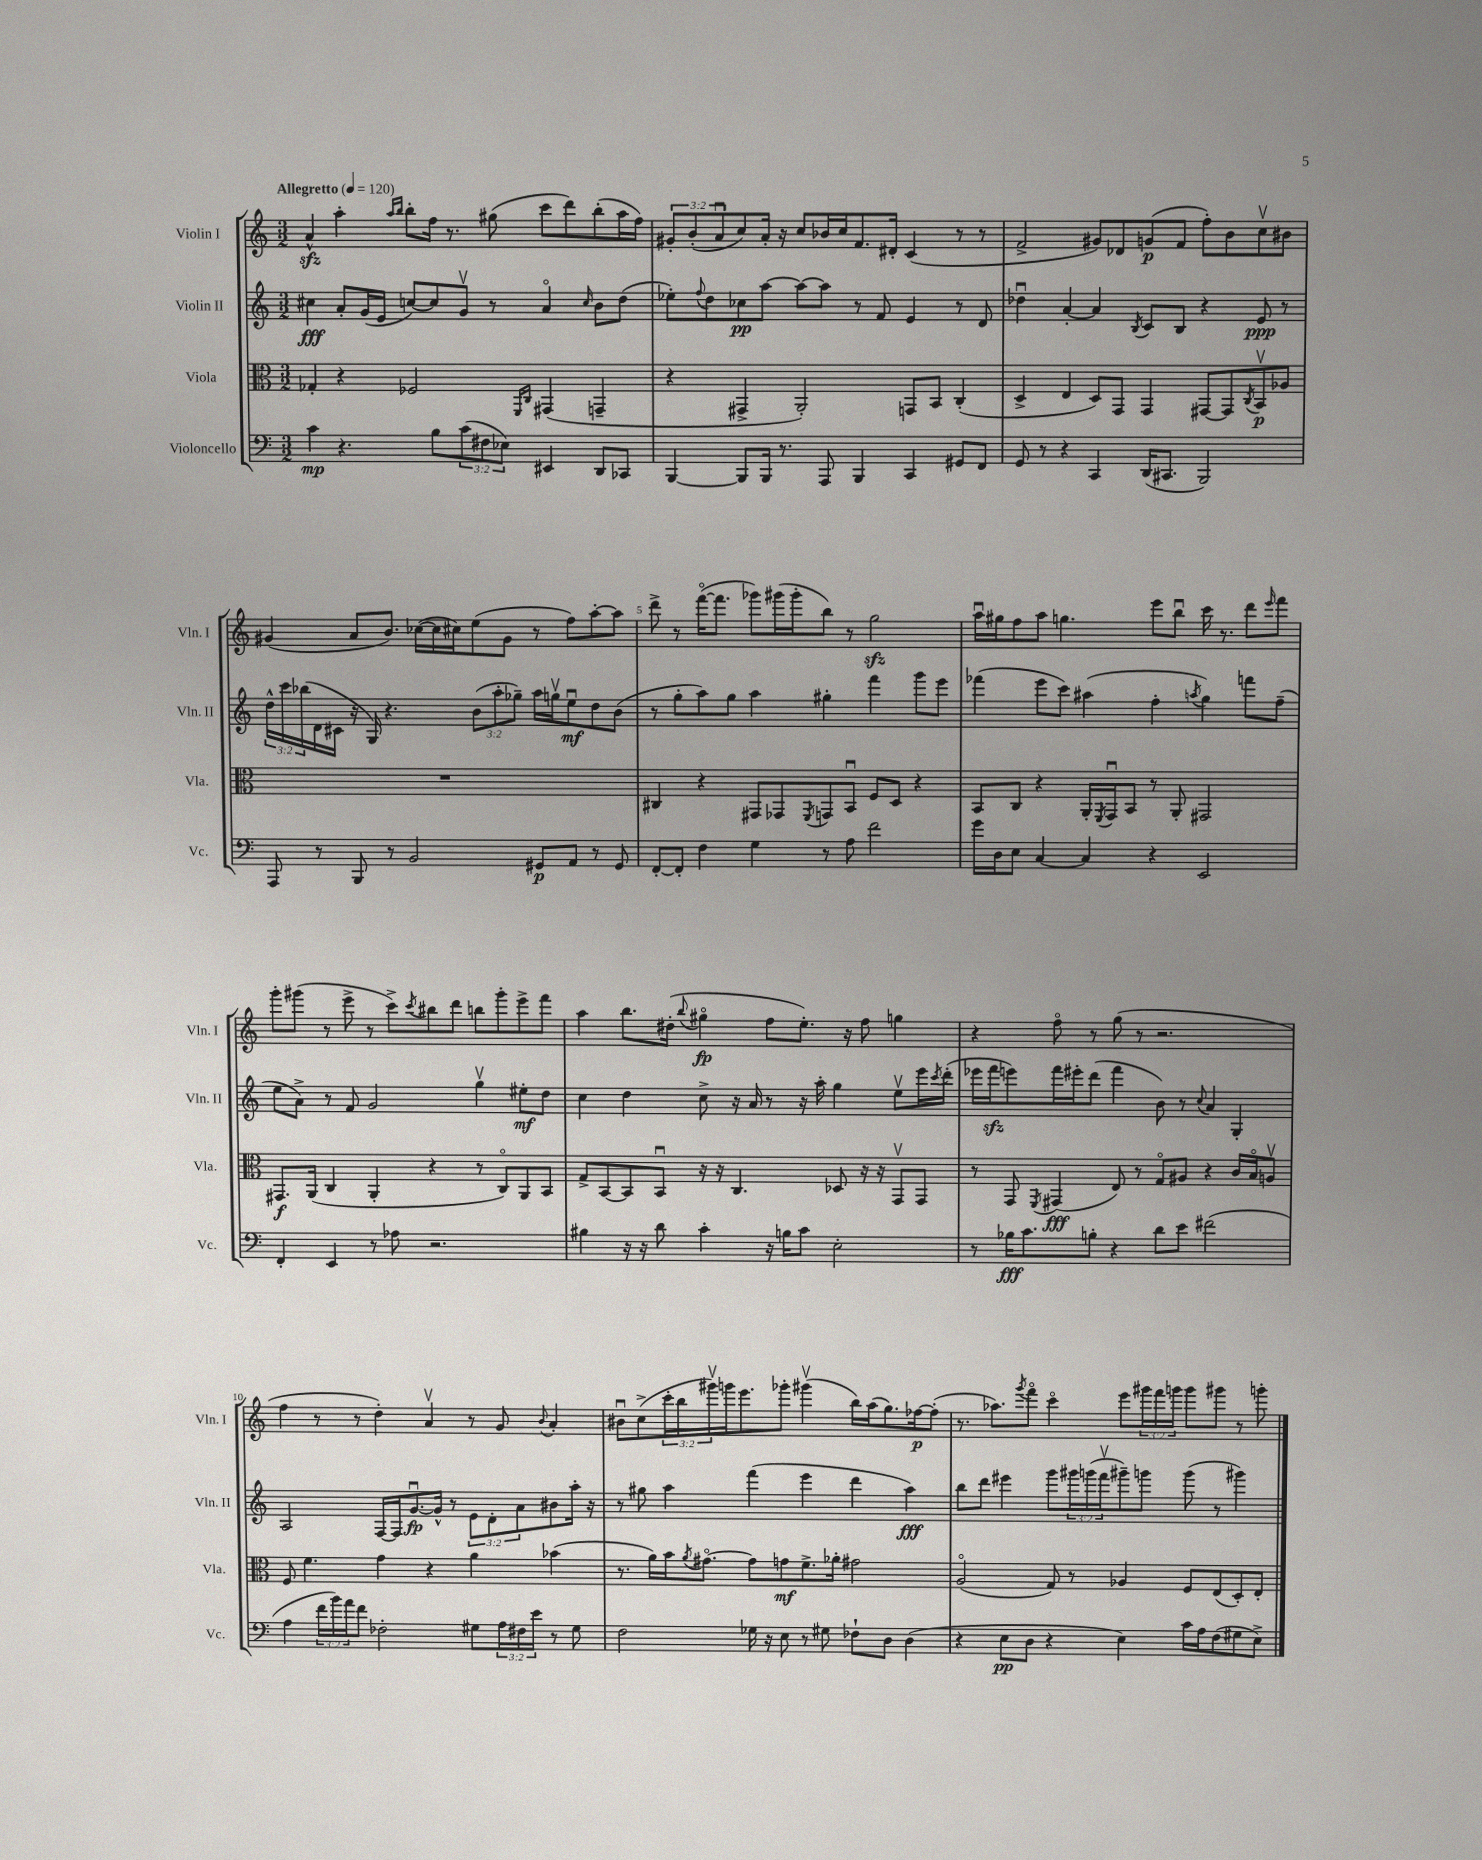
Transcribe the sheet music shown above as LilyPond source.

<<
\new StaffGroup <<
\new Staff = "s0" \with { instrumentName = "Violin I" shortInstrumentName = "Vln. I" } {
    \clef treble \key c \major \numericTimeSignature \time 3/2 \override Staff.TupletNumber.text = #tuplet-number::calc-fraction-text \tempo "Allegretto" 4 = 120
    a'4-^\sfz a''4-. \grace { a''16 b''16 } b''8-. f''16 r8. gis''8( c'''8 d'''8) b''8-.( a''16 f''16) |
    \tuplet 3/2 { gis'8-. b'8-.( a'8\downbow } c''8) a'16-. r16 c''8 bes'16 c''16 f'8. dis'16-. c'4( r8 r8 |
    f'2-> gis'8) des'8 g'8\p( f'8 f''8-.) b'8 c''8\upbow bis'8 |
    gis'4( a'8 b'8.) ces''16~( ces''16 cis''16) e''8( gis'8 r8 f''8) a''8~-. a''8 |
    d'''8-> r8 f'''16~\flageolet( f'''8. ges'''8) gis'''16( gis'''16-. b''8) r8 g''2\sfz |
    a''16\downbow gis''16 f''8 a''8 g''4. e'''8 b''8\downbow c'''16 r8. d'''8 \grace { e'''16 } f'''8 |
    g'''8-. gis'''8( r8 e'''8-> r8 c'''8->) \acciaccatura { c'''8 } bis''8 d'''8 b''8 gis'''8-. e'''8-> f'''8 |
    a''4 b''8. dis''16-.( \appoggiatura { b''8 } gis''4\flageolet\fp f''8 e''8.-.) r16 f''8 g''4 |
    r4 f''8\flageolet r8 g''8( r8 r2. |
    f''4 r8 r8 d''4-.) a'4\upbow r8 g'8 \appoggiatura { b'8 } a'4-. |
    bis'8\downbow c''8->( \tuplet 3/2 { c'''16-. b''16 gis'''16\upbow) } g'''16 e'''8. ges'''8-. gis'''4\upbow( b''16) a''16( g''8.) fes''16~\p fes''8-.( |
    r8. aes''8.) \acciaccatura { g'''8 } f'''8\flageolet c'''4\flageolet e'''8 \tuplet 3/2 { gis'''16 f'''16 g'''16 } g'''8 gis'''8 r8 g'''8-. \bar "|." |
}
\new Staff = "s1" \with { instrumentName = "Violin II" shortInstrumentName = "Vln. II" } {
    \clef treble \key c \major \numericTimeSignature \time 3/2 \override Staff.TupletNumber.text = #tuplet-number::calc-fraction-text
    cis''4\fff a'8-. g'16( e'16 c''8~) c''8 g'8\upbow r8 a'4\flageolet \grace { c''16 } b'8 d''8( |
    ees''8-.) \appoggiatura { f''8 } d''8 ces''8\pp a''8~ a''8~ a''8 r8 f'8 e'4 r8 d'8 |
    des''4\downbow a'4~-. a'4 \acciaccatura { b8 } c'8 b8 r4 e'8\ppp r8 |
    \tuplet 3/2 { d''16-^ c'''16 bes''16( } d'16 cis'16 r16 g16) r4. \tuplet 3/2 { b'8( a''8-. ges''8--) } a''16 g''16\upbow e''8\downbow\mf d''8 b'8( |
    r8 g''8-. a''8) g''8 a''4 gis''4-. f'''4 g'''8 e'''8 |
    fes'''4( e'''8 c'''8) ais''4( f''4-. \acciaccatura { a''8 } g''4) f'''8 f''8--( |
    e''8 a'8->) r8 f'8 g'2 g''4\upbow eis''8-.\mf d''8 |
    c''4 d''4 c''8-> r16 a'16 r8 r16 a''16-. g''4 e''8\upbow e'''16 \acciaccatura { c'''8 } d'''16-.( |
    ees'''16 f'''16\sfz e'''8) f'''16 eis'''16-. d'''8( f'''4 b'8) r8 \appoggiatura { c''8 } a'4 g4-. |
    a2 f16~ f16 g'8.~\downbow\fp g'16-^ r8 \tuplet 3/2 { e'8 d'8-. a'8 } bis'8 a''16-. r16 |
    r8 gis''8 a''4 f'''4( e'''4 d'''4 a''4\fff) |
    b''8 d'''8 eis'''4 g'''8 \tuplet 3/2 { gis'''16 g'''16( f'''16\upbow } gis'''8--) g'''8 g'''8( r8 gis'''4) \bar "|." |
}
\new Staff = "s2" \with { instrumentName = "Viola" shortInstrumentName = "Vla." } {
    \clef alto \key c \major \numericTimeSignature \time 3/2
    ges4-. r4 fes2 \grace { f,16 c16 } gis,4( g,4-- |
    r4 gis,4-> a,2-.) g,8 b,8 c4-.( |
    d4-> e4 d8) g,8 g,4 gis,8~ gis,8 \acciaccatura { c8 } b,8\upbow\p aes8 |
    R1. |
    cis4 r4 gis,8 ges,8 \acciaccatura { f,8 } g,8 b,8\downbow f8 d8 r4 |
    b,8 c8 r4 a,16-. \acciaccatura { f,8 } g,16\downbow b,8 r8 a,8-. gis,2 |
    gis,8.\f a,16( c4 a,4-. r4 r8 c8\flageolet) a,8 b,8 |
    g8-> b,8~ b,8 b,8\downbow r16 r16 c4. des8 r16 r16 g,8\upbow g,8 |
    r8 g,8 \acciaccatura { f,8 } gis,4\fff( e8) r8 g8\flageolet ais8 r4 c'16 b16\flageolet a8\upbow |
    f8 f'4. g'4 r4 a'4 bes'4( |
    r8. a'16) b'16 \acciaccatura { a'8 } gis'8.~\flageolet gis'8 g'8\mf f'8.-> aes'16-. gis'2 |
    a2\flageolet( g8) r8 aes4 f8 e8( d8-.) e8-. \bar "|." |
}
\new Staff = "s3" \with { instrumentName = "Violoncello" shortInstrumentName = "Vc." } {
    \clef bass \key c \major \numericTimeSignature \time 3/2 \override Staff.TupletNumber.text = #tuplet-number::calc-fraction-text
    c'4\mp r4. b8 \tuplet 3/2 { c'8( fis8 ees8) } eis,4 d,8 ces,8 |
    b,,4~ b,,8 b,,16 r8. a,,8 b,,4 c,4 gis,8 f,8 |
    g,8 r8 r4 c,4 d,16( cis,8. b,,2) |
    a,,8 r8 b,,8 r8 b,2 gis,8\p a,8 r8 gis,8 |
    f,8~-. f,8-. f4 g4 r8 a8 f'2 |
    g'16 d16 e8 c4~ c4 r4 e,2 |
    f,4-. e,4 r8 aes8 r2. |
    bis4 r16 r16 d'8 c'4-. r16 b16 c'8 e2-. |
    r8 bes16\fff c'8. b8-. r4 d'8 e'8 fis'2( |
    a4 \tuplet 3/2 { f'16 b'16) a'16 } f'8 fes2-. gis8 \tuplet 3/2 { a16 fis16 e'16 } r8 gis8 |
    f2 ges16 r16 e8 r8 gis8 fes8-! d8 d4( |
    r4 e8\pp d8 r4 e4) c'16 a16 f8( gis8 e8->) \bar "|." |
}
>>
>>
\layout { \context { \Score \override BarNumber.break-visibility = ##(#f #t #t) barNumberVisibility = #(every-nth-bar-number-visible 5) } }
